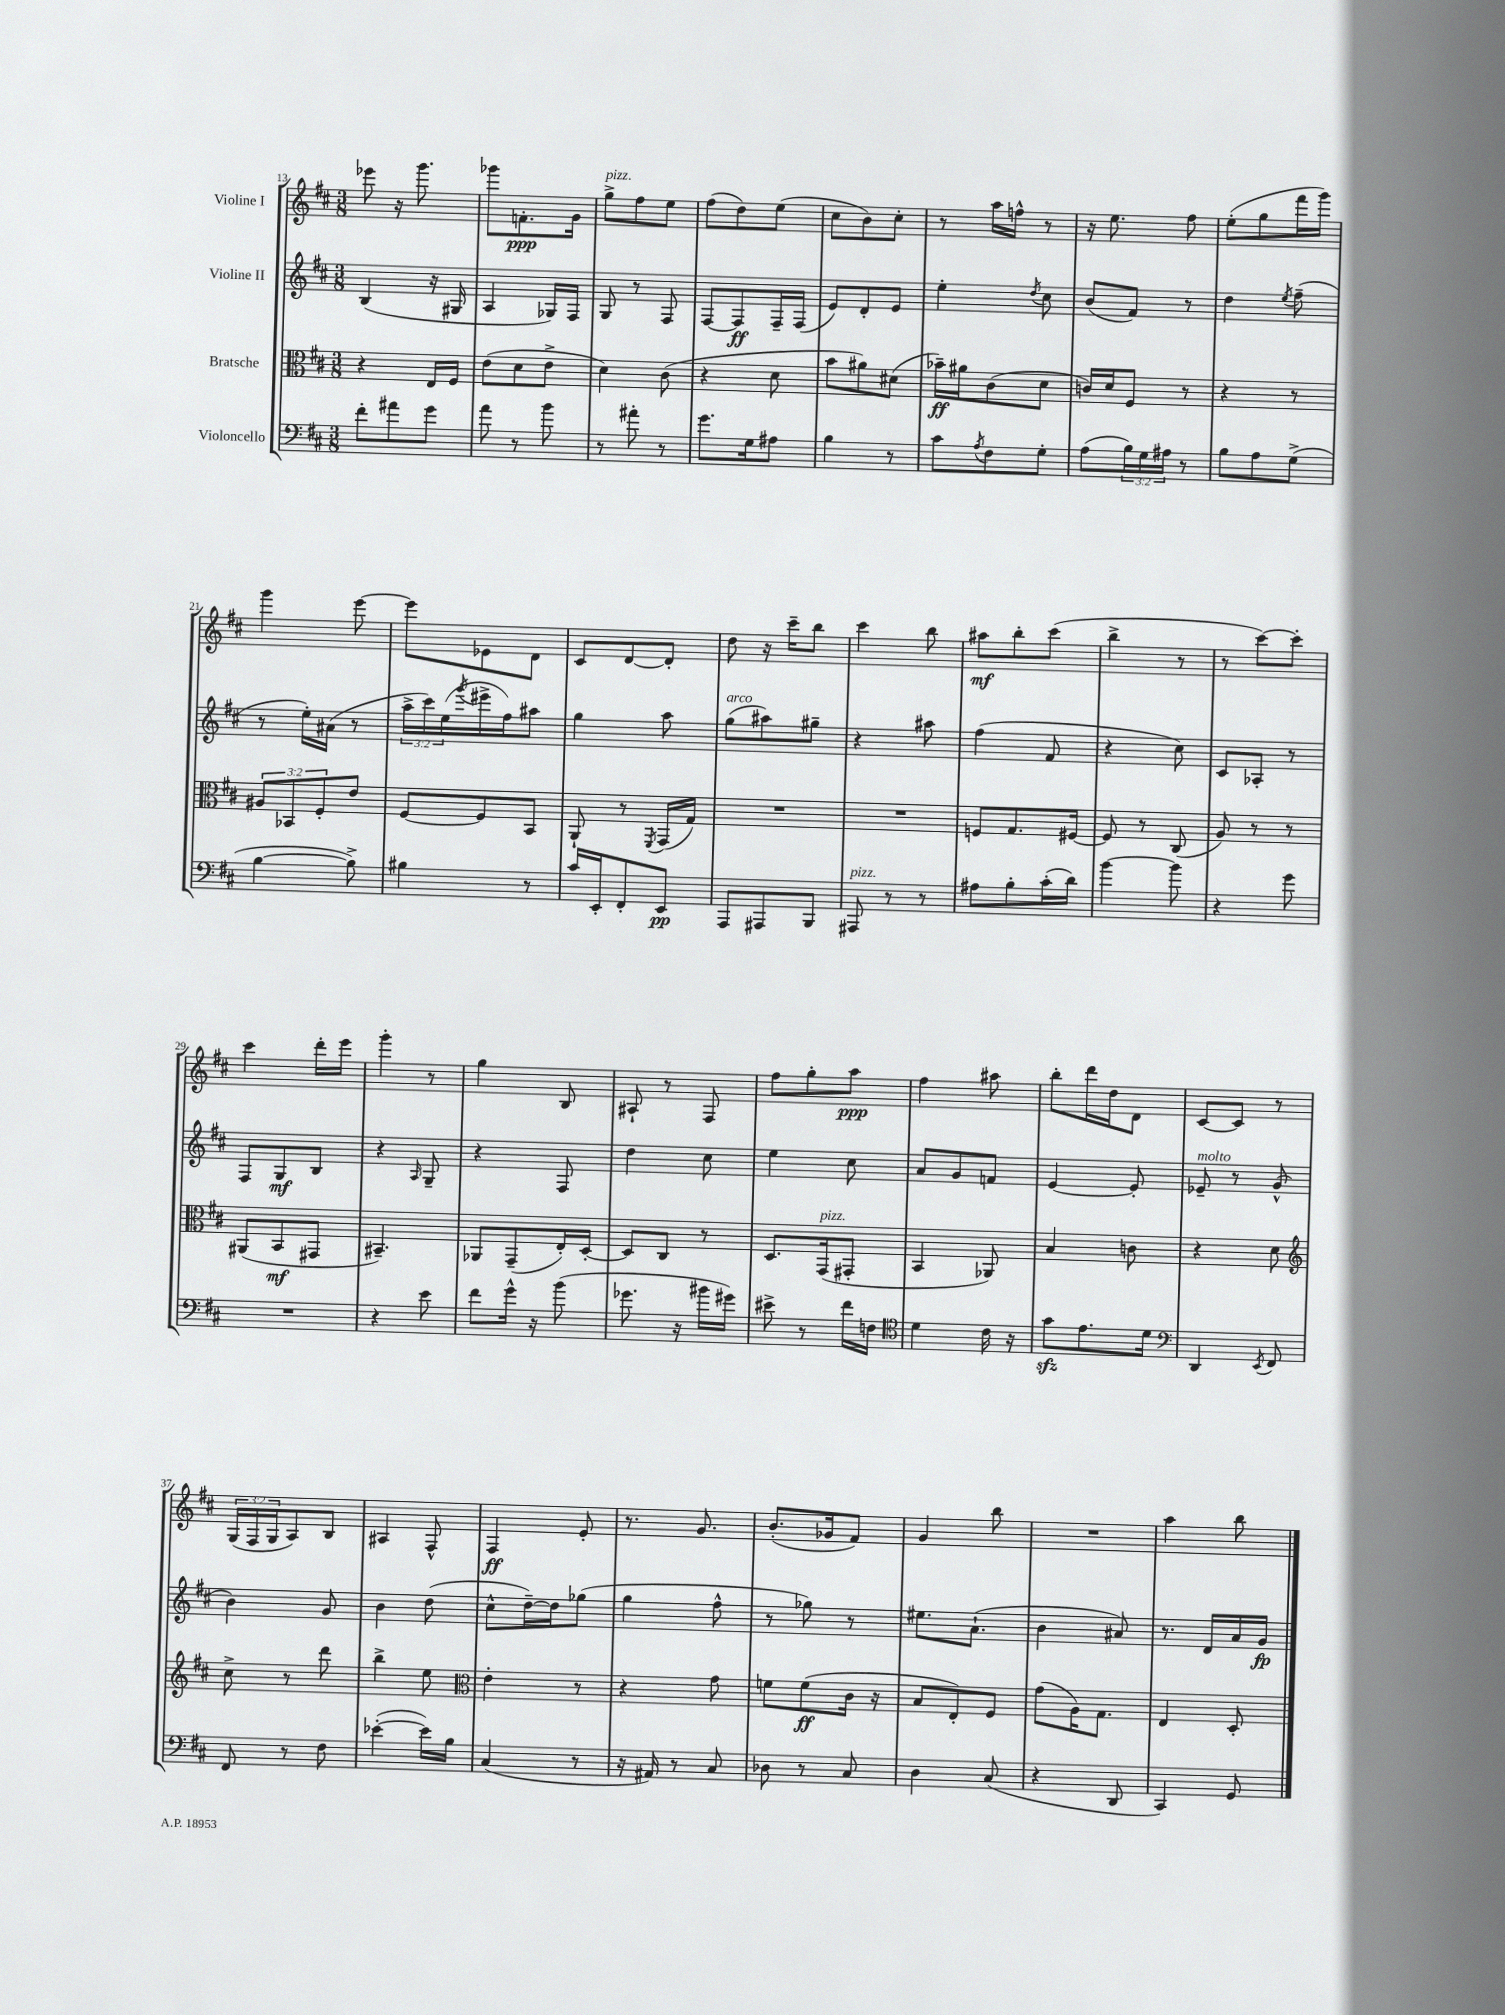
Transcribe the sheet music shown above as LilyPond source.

<<
\new StaffGroup <<
\new Staff = "s0" \with { instrumentName = "Violine I" } {
    \clef treble \key d \major \numericTimeSignature \time 3/8 \override Staff.TupletNumber.text = #tuplet-number::calc-fraction-text
    ees'''8 r16 g'''8. |
    ges'''8 f'8.-.\ppp g'16 |
    g''8->^\markup { \italic "pizz." } fis''8 e''8 |
    fis''8( d''8) e''8( |
    cis''8 b'8) cis''8-. |
    r8 a''16 f''16-^ r8 |
    r16 e''8. fis''8 |
    e''8-.( g''8 fis'''16 g'''16) |
    g'''4 e'''8~ |
    e'''8 ees'8 d'8 |
    cis'8 d'8~ d'8-. |
    d''8 r16 cis'''16-- b''8 |
    cis'''4 b''8 |
    ais''8\mf b''8-. cis'''8( |
    b''4-> r8 |
    r8 cis'''8~) cis'''8-. |
    cis'''4 d'''16-. e'''16 |
    g'''4-. r8 |
    g''4 b8 |
    ais8-! r8 fis8 |
    fis''8 g''8-. a''8\ppp |
    fis''4 ais''8 |
    b''8-. d'''16 d''16 d'8 |
    cis'8~ cis'8 r8 |
    \tuplet 3/2 { g16( fis16 g16 } a8) b8 |
    ais4 fis8-^ |
    fis4\ff e'8-. |
    r8. g'8. |
    b'8.-.( ges'16 fis'8) |
    g'4 b''8 |
    R4. |
    a''4 b''8 \bar "|." |
}
\new Staff = "s1" \with { instrumentName = "Violine II" } {
    \clef treble \key d \major \numericTimeSignature \time 3/8 \override Staff.TupletNumber.text = #tuplet-number::calc-fraction-text
    b4( r16 gis16 |
    a4 ges16) fis16 |
    g8 r8 fis8 |
    fis8~ fis8\ff fis16-- fis16( |
    e'8) d'8-. e'8 |
    e''4-. \acciaccatura { d''8 } cis''8 |
    b'8( fis'8) r8 |
    d''4 \acciaccatura { e''8 } fis''8--( |
    r8 e''16-.) ais'16( r8 |
    \tuplet 3/2 { a''16-> cis'''16) e''16( } \acciaccatura { g'''8 } eis'''16-> fis''16) ais''8 |
    g''4 a''8 |
    g''8^\markup { \italic "arco" }( ais''8) gis''8-- |
    r4 ais''8 |
    fis''4( fis'8 |
    r4 cis''8) |
    cis'8 aes8-. r8 |
    fis8 g8\mf b8 |
    r4 \grace { a16 } g8-- |
    r4 fis8 |
    d''4 cis''8 |
    e''4 cis''8 |
    a'8 g'8 f'8 |
    e'4~ e'8-. |
    ees'8--^\markup { \italic "molto" } r8 g'8-^( |
    b'4) g'8 |
    b'4 d''8( |
    cis''8-^ d''16~--) d''16 ges''8( |
    g''4 fis''8-^ |
    r8 ges''8) r8 |
    eis''8. a'8.-!( |
    b'4 ais'8) |
    r8. d'16 a'16 g'16\fp \bar "|." |
}
\new Staff = "s2" \with { instrumentName = "Bratsche" } {
    \clef alto \key d \major \numericTimeSignature \time 3/8 \override Staff.TupletNumber.text = #tuplet-number::calc-fraction-text
    r4 e16 fis16 |
    e'8( d'8 e'8-> |
    d'4) cis'8( |
    r4 d'8 |
    b'8 ais'8) dis'8( |
    bes'16--\ff) ais'16 cis'8( d'8 |
    c'16) d'16 fis8 r8 |
    r4 r8 |
    \tuplet 3/2 { ais8 bes,8 fis8-. } e'8 |
    fis8~ fis8 b,8 |
    a,8-! r8 \acciaccatura { fis,8 } g,16( g16) |
    R4. |
    R4. |
    f8 g8. fis16~ |
    fis8 r8 cis8( |
    a8) r8 r8 |
    ais,8( b,8\mf gis,8 |
    bis,4.--) |
    aes,8 g,8--( e16-.) d16~-. |
    d8 cis8 r8 |
    d8. g,16^\markup { \italic "pizz." }( gis,8-. |
    b,4 aes,8) |
    b4 c'8 |
    r4 d'8 |
    \clef treble cis''8-> r8 d'''8 |
    b''4-> e''8 |
    \clef alto e'4-. r8 |
    r4 g'8 |
    f'8 f'8\ff( cis'16 r16 |
    b8 e8-.) fis8 |
    g'8( a16) g8. |
    e4 d8-. \bar "|." |
}
\new Staff = "s3" \with { instrumentName = "Violoncello" } {
    \clef bass \key d \major \numericTimeSignature \time 3/8 \override Staff.TupletNumber.text = #tuplet-number::calc-fraction-text
    fis'8-. ais'8 g'8 |
    a'8 r8 b'8 |
    r8 ais'8-. r8 |
    g'8. g16 ais8 |
    b4 r8 |
    cis'8 \acciaccatura { a8 } fis8 g8-. |
    a8( \tuplet 3/2 { b16) g16 ais16 } r8 |
    b8 a8 g8->( |
    b4~ b8->) |
    bis4 r8 |
    cis'16 e,16-. fis,8-. e,8\pp |
    a,,8 ais,,8 b,,8 |
    ais,,8^\markup { \italic "pizz." } r8 r8 |
    ais8 b8-. cis'16-.( d'16) |
    b'4~ b'8 |
    r4 g'8 |
    R4. |
    r4 e'8 |
    fis'8 g'16-^ r16 b'8( |
    ges'8. r16 bis'16 gis'16) |
    eis'8-> r8 fis'16 f16 |
    \clef tenor d'4 cis'16 r16 |
    g'8\sfz e'8. d'16 |
    \clef bass d,4 \acciaccatura { e,8 } fis,8 |
    fis,8 r8 fis8 |
    ees'4~-.( ees'16) b16 |
    cis4( r8 |
    r16 ais,16) r8 cis8 |
    des8 r8 cis8 |
    d4 cis8( |
    r4 d,8 |
    cis,4) g,8 \bar "|." |
}
>>
>>
\layout { \context { \Score currentBarNumber = #13 } }
